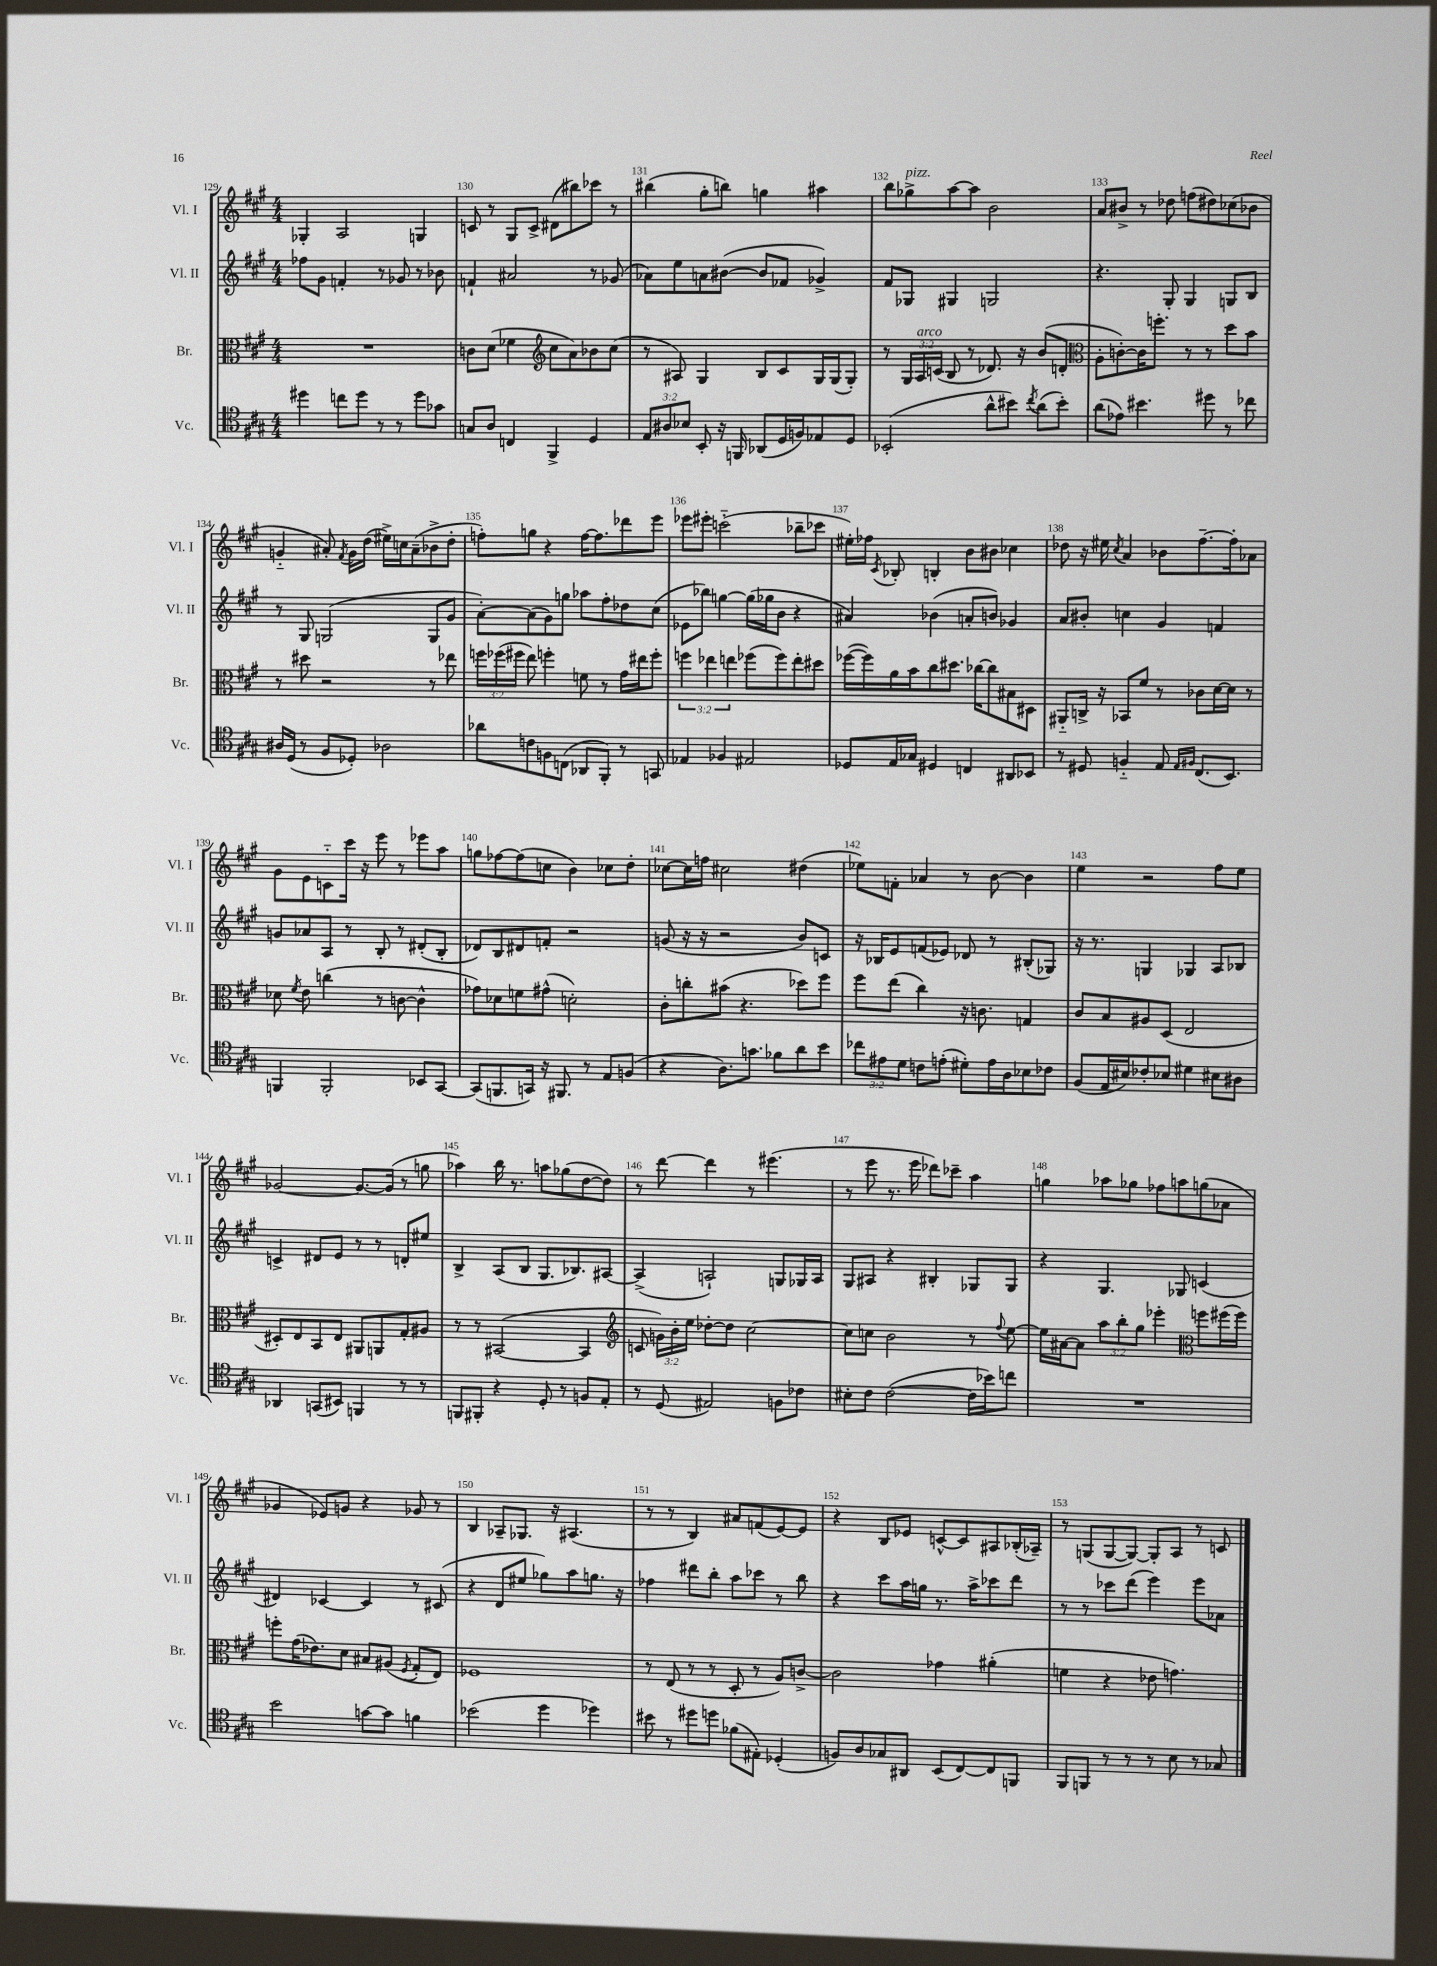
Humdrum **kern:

**kern	**kern	**kern	**kern
*part4	*part3	*part2	*part1
*staff4	*staff3	*staff2	*staff1
*I"Vc.	*I"Br.	*I"Vl. II	*I"Vl. I
*I'Vc.	*I'Br.	*I'Vl. II	*I'Vl. I
*clefC4	*clefC3	*clefG2	*clefG2
*k[f#c#g#]	*k[f#c#g#]	*k[f#c#g#]	*k[f#c#g#]
*M4/4	*M4/4	*M4/4	*M4/4
=129	=129	=129	=129
4dd#X\	1r	8ff-X\L	4G-X'/
.	.	8g#\J	.
8ccn\L	.	4fn'/	2A/
8dd#\J	.	.	.
8r	.	8r	.
8r	.	8g-X/	.
8dd#\L	.	8r	4Gn/
8g-X\J	.	8b-X\	.
=130	=130	=130	=130
8Gn/L	8cn\L	4fn`/	8cn/
8A/J	(8d\J	.	8r
4Cn/	4f-X\	2a#X/	8G#/L
.	.	.	8c^/J
*	*clefG2	*	*
4FF#^/	8cc#\L	.	(8d#X\L
.	8a\)	.	8bb#X\)
4D/	8b-X\	8r	8ccc-X\J
.	(8cc#\J	(8g-X/	8r
=131	=131	=131	=131
12E/L	8r	8a-X\L)	(4bb#X\
12A#X/	.	.	.
.	8A#X/)	8ee\	.
12B-X/J	.	.	.
8BB'/	4G#/	8an\	8gg#'\L
16r	.	([8b#X\J	8bbn\J)
16FFn/	.	.	.
(8AA-X/L	8B/L	8b#/L]	4ggn\
16D/L	8c#/	8f-X/J	.
16Fn/J)	.	.	.
8E-X/	16G#/L	4g-X^/)	4aa#X\
.	(16G#/J	.	.
8D/J	8G#'/J)	.	.
=132	=132	=132	=132
(2BB-X'/	8r	8f#/L	8bb\L
!	!	!	!LO:TX:a:i:t=pizz.
.	24G#/LL	8G-X/J	8gg-X^\
!	!LO:TX:a:i:t=arco	!	!
.	24A/	.	.
.	(24cn/JJ	.	.
.	8B/	4G#X/	[8aa\
.	8r	.	8aa\J]
8a^^\L	8.d-X/)	2Gn/	2b\
8b#X\J)	.	.	.
.	16r	.	.
8qcc#/	.	.	.
(8a\L	(8b/L	.	.
8b#'\J)	8dn'/J	.	.
=133	=133	=133	=133
*	*clefC3	*	*
(8a\L	8A'\L	4.r	8a/L
8e-X\J)	[8cn'\)	.	8b#X^/J
4.b#X\	16c\K]	.	8r
.	8.ffn'\J	.	.
.	.	8G#'/	8dd-X\
.	8r	4G#/	(8ffn\L
8dd#X\	8r	.	8dd#X\)
8r	8dd\L	8Gn/L	(8cc-X\
8cc-X\	8b\J	8B/J	8b-X\J
!!LO:LB:g=z
=134	=134	=134	=134
16A#X/LL	8r	8r	4gn/
(16D/JJ	.	.	.
8r	8dd#X\	8G#/	.
8F#/L	2r	(2Gn/	8a#X'/)
.	.	.	8qf#/
8D-X'/J)	.	.	16g\LL
.	.	.	(16dd\JJ
2A-X\	.	.	16ee#X^\LL)
.	.	.	16ccn\J
.	.	.	(8a#~\
.	8r	8G/L	8b-X^\
.	8ee-X\	8g#/J	8dd'\J
=135	=135	=135	=135
8a-X\L	24ffn\LL	[8a'\L)	8ffn'\L)
.	(24ff-X\	.	.
.	24ff#X\JJ	.	.
8cn\	8ee\)	(8a\]	8ggn\J
8Fn\	4ffn'\	8g#\)	4r
(8Cn\J	.	8ggn\J	.
8AA-X/L	8fn\	8aa-X\L	[16ff\KL
.	.	.	8.ff\]
8FF#'/J)	8r	8ff#'\	.
8r	16g#\LL	8dd-X\	8ddd-X\
.	16ee#X\J	.	.
8GGn/	8ff'\J	(8cc#\J	8eee\J
=136	=136	=136	=136
4E-X/	6ffn\	8e-X\L	8eee-X\L
.	.	8bb-X\J)	8eee#X'\J
.	6ee-X\	.	.
4F-X/	.	[4ggn\	(2cccn\
.	6een\	.	.
2E#X/	(8ff-X\L	(16gg\LL]	.
.	.	16gg-X\J	.
.	8ff-\)	8b\J	.
.	8ee'\	4r	8bb-X~\L
.	8dd#X\J	.	8ccc-X\J
=137	=137	=137	=137
8D-X/L	([16ff-X\LL	4a#X/)	16ee#X'\LL)
.	16ff-\])	.	16ff-X\JJ
.	.	.	8qc#/
16E/L	16a\	.	8B-X'/
16G-X/JJ	16b\J	.	.
4D#X/	8cc#\	(4b-X\	4Bn'/
.	8.dd#X\J	.	.
4Cn/	.	8an'/L	8b\L
.	[16cc-X\KL	.	.
.	8cc-\]	8bn/J)	8b#X\J
8AA#X/L	8B#X\	4g-X/	4cc-X\
8BB-X/J	8D#X\J	.	.
=138	=138	=138	=138
8r	8AA#X/L	8a/L	8dd-X\
8D#X/	16Cn^/Jk	8b#X'/J	16r
.	16r	.	16ee#X\
.	.	.	8qcc#/
4Fn/	8BB-X/L	4ccn\	4a/
.	8f#/J	.	.
8E/	8r	4g#/	8b-X\L
16qqE/LL	.	.	.
16qqF#X/JJ	.	.	.
(8.C#/L	8c-X\L	.	[8.ff#~\
.	[16d\L	4fn/	.
8.BB/J)	16d\JJ]	.	16ff#'\k]
.	8r	.	8a-X\J
!!LO:LB:g=z
=139	=139	=139	=139
4FFn/	8d-X\	8gn/L	8g#\L
.	8qf#/	.	.
.	8e\	8a-X/	8e\
2FF'/	(4ccn\	8A/J	8cn\
.	.	8r	16ccc#\Jk
.	.	.	16r
.	8r	8B'/	8eee\
.	[8cn\	8r	8r
8BB-X/L	4c^^\]	(8d#X'/L	8eee-X\L
[8GG#/J	.	8B'/J	8aa\J
=140	=140	=140	=140
(8GG#/L]	8g-X\L)	8d-X/L)	8ggn\L
8.FFn/	8d-X\	8B/	[8ff-X\
.	8fn\	8d#X/	(8ff-\]
16GGn/Jk)	.	.	.
16r	(8g#X^^\J	8fn'/J	8ccn\J
8.FF#X/	.	.	.
.	2dn'\)	2r	4b\)
8r	.	.	.
8E/L	.	.	8cc-X\L
(8Fn/J	.	.	8dd'\J
=141	=141	=141	=141
4r	8c#'\L	(8gn/	[8cc-X\L
.	8ccn'\	16r	16cc-\L]
.	.	16r	16ffn\JJ
8.A\L)	(8b#X\J	2r	2cc#X\
.	4.r	.	.
8.gn\J	.	.	.
8f-X\L	.	.	.
8a\	8dd-X\L)	8b/L)	(4dd#X\
8b\J	8ff#\J	8cn/J	.
=142	=142	=142	=142
12cc-X\L	8ff#\L	16r	8ee-X\L)
.	.	16B-X/KL	.
12e#X\	.	.	.
.	(8ee\J	8e/	8fn'\J
12d\J	.	.	.
8cn\L	4cc#\)	(8fn/	4a-X/
(8en'\J	.	8e-X/J)	.
8d#X'\L)	16r	8d-X/	8r
.	8.cn\	.	.
16e\L	.	8r	[8b\
16A\J	.	.	.
8B-X\	4Gn/	(8B#X'/L	4b\]
8c-X\J	.	8G-X/J)	.
=143	=143	=143	=143
(8F#/L	8c#/L	16r	4ee\
.	.	8.r	.
16E/L	8B/	.	.
16B#X/J)	.	.	.
8c-X'/	8A#X/	4Gn/	2r
8B-X/J	(8D/J	.	.
4d#X\	2E/	4G-X/	.
8B#X\L	.	8A/L	8ff#\L
8A#X\J	.	8B-X/J	8ee\J
!!LO:LB:g=z
=144	=144	=144	=144
4AA-X/	8D#X'/L)	4cn^/	[2g-X/
.	8E/	.	.
(8GGn/L	8BB/	8d#X/L	.
8BB#X/J)	8E/J	8e/J	.
4FFn/	8AA#X/L	8r	8.g-/L_
.	8AAn/	8r	.
.	.	.	(16g-/Jk]
8r	8G#'/	8dn'/L	8r
8r	8A#X/J	8ee#X/J	8ggn\
=145	=145	=145	=145
8FFn/L	8r	4B^/	4aa-X\)
8FF#X'/J	8r	.	.
4r	([2BB#X/	(8A/L	16bb\
.	.	.	8.r
.	.	8B/J	.
8D'/	.	8.G#/L	8aan\L
8r	.	.	(8gg-X\
.	.	8.B-X/)	.
8Fn/L	4BB#/]	.	[8dd\
8E'/J	.	[8A#X/J	8dd\J])
=146	=146	=146	=146
*	*clefG2	*	*
8r	8cn/	(4A#^/]	8r
(8D/	24gn\LL)	.	[8ddd\
.	24b'\	.	.
.	24ee\JJ	.	.
2E#X/)	[8dd-X'\L	2An`/)	4ddd\]
.	8dd-\J]	.	.
.	[2cc#\	.	8r
.	.	.	(4.eee#X\
8Fn\L	.	8Gn/L	.
8c-X\J	.	16G-X/L	.
.	.	16A/JJ	.
=147	=147	=147	=147
8B#X'\L	8cc#\L]	8G#/L	8r
8c#\J	8ccn\J	8A#X/J	8eee\
([2c#\	2b\	4r	8.r
.	.	.	16eee\
.	.	4B#X'/	8ddd-X\L)
.	.	.	8ccc-X~\J
16c#\LL]	8r	8G-X/L	4aa\
16b-X\J)	.	.	.
.	8qqff#/	.	.
8ccn\J	[8ee\	8G-/J	.
=148	=148	=148	=148
1r	16ee\LL]	4r	4ggn\
.	[16a#X\J	.	.
.	8a#\J]	.	.
.	12aa\L	4.G#/	8aa-X\L
.	12bb'\	.	.
.	.	.	8gg-X\J
.	12gg#\J	.	.
.	4eee-X'\	.	8ff-X\L
.	.	8G-X/	8aan\
*	*clefC3	*	*
.	8ffn\L	(4cn/	(8ggn\
.	(16ff#X\L	.	8a-X\J
.	16ff#\JJ)	.	.
!!LO:LB:g=z
=149	=149	=149	=149
2b\	8ffn'\L	4d#X/)	4g-X/
.	(16g#\K	.	.
.	8.e-X\)	.	.
.	.	[4c-X/	8e-X/L)
.	8d\J	.	8gn/J
[8gn\L	8B#X/L	4c-/]	4r
8g\J]	(8A#X/J	.	.
.	8qF#/	.	.
4fn\	8G#'/L	8r	8g-X/
.	8E/J)	(8c#X/	8r
=150	=150	=150	=150
(2b-X\	1F-X	4r	4B/
.	.	8d/L	8A-X~/L
.	.	8ee#X/J	8.G-X/J
4dd\	.	8gg-X\L)	.
.	.	.	16r
.	.	8aa\	(4.A#X/
4dd-X\)	.	8.ggn\J	.
.	.	16r	.
=151	=151	=151	=151
8b#X\	8r	4ff-X\	8r
8r	(8E/	.	8r
8dd#X\L	8r	8ddd#X\L	4B/)
8ddn\J	8r	8bb'\J	.
(8f-X\L	8D'/	8aa\L	8a#X/L
8E#X'\J)	8r	8ccc-X\J	(8fn/
(4D-X'/	8A/L)	8r	[8e/)
.	[8cn^/J	8bb\	8e/J]
=152	=152	=152	=152
8Fn/L)	2c\]	4r	4r
8A/	.	.	.
8G-X/	.	8ccc#\L	8B/L
8AA#X/J	.	16aa\L	8e-X/J
.	.	16ggn\JJ	.
(8BB/L	4g-X\	8.r	[8cn^^/L
[8C#/)	.	.	8c/]
.	.	16aa^\KL	.
8C#/]	(4a#X'\	8ccc-X\	8A#X/
8FFn/J	.	8ddd\J	(16B-X'/L
.	.	.	16A-X~/JJ)
=153	=153	=153	=153
8FF#/L	4fn\	8r	8r
8FFn/J	.	8r	(8Gn/L
8r	4r	8ccc-X\L	[8G/
8r	.	(8ddd\J	8G/J_)
8r	8e-X\	4eee\)	8G'/L]
8B\	4.gn\)	.	8A/J
8r	.	8eee\L	8r
8G-X/	.	8a-X\J	8cn/
==	==	==	==
*-	*-	*-	*-
